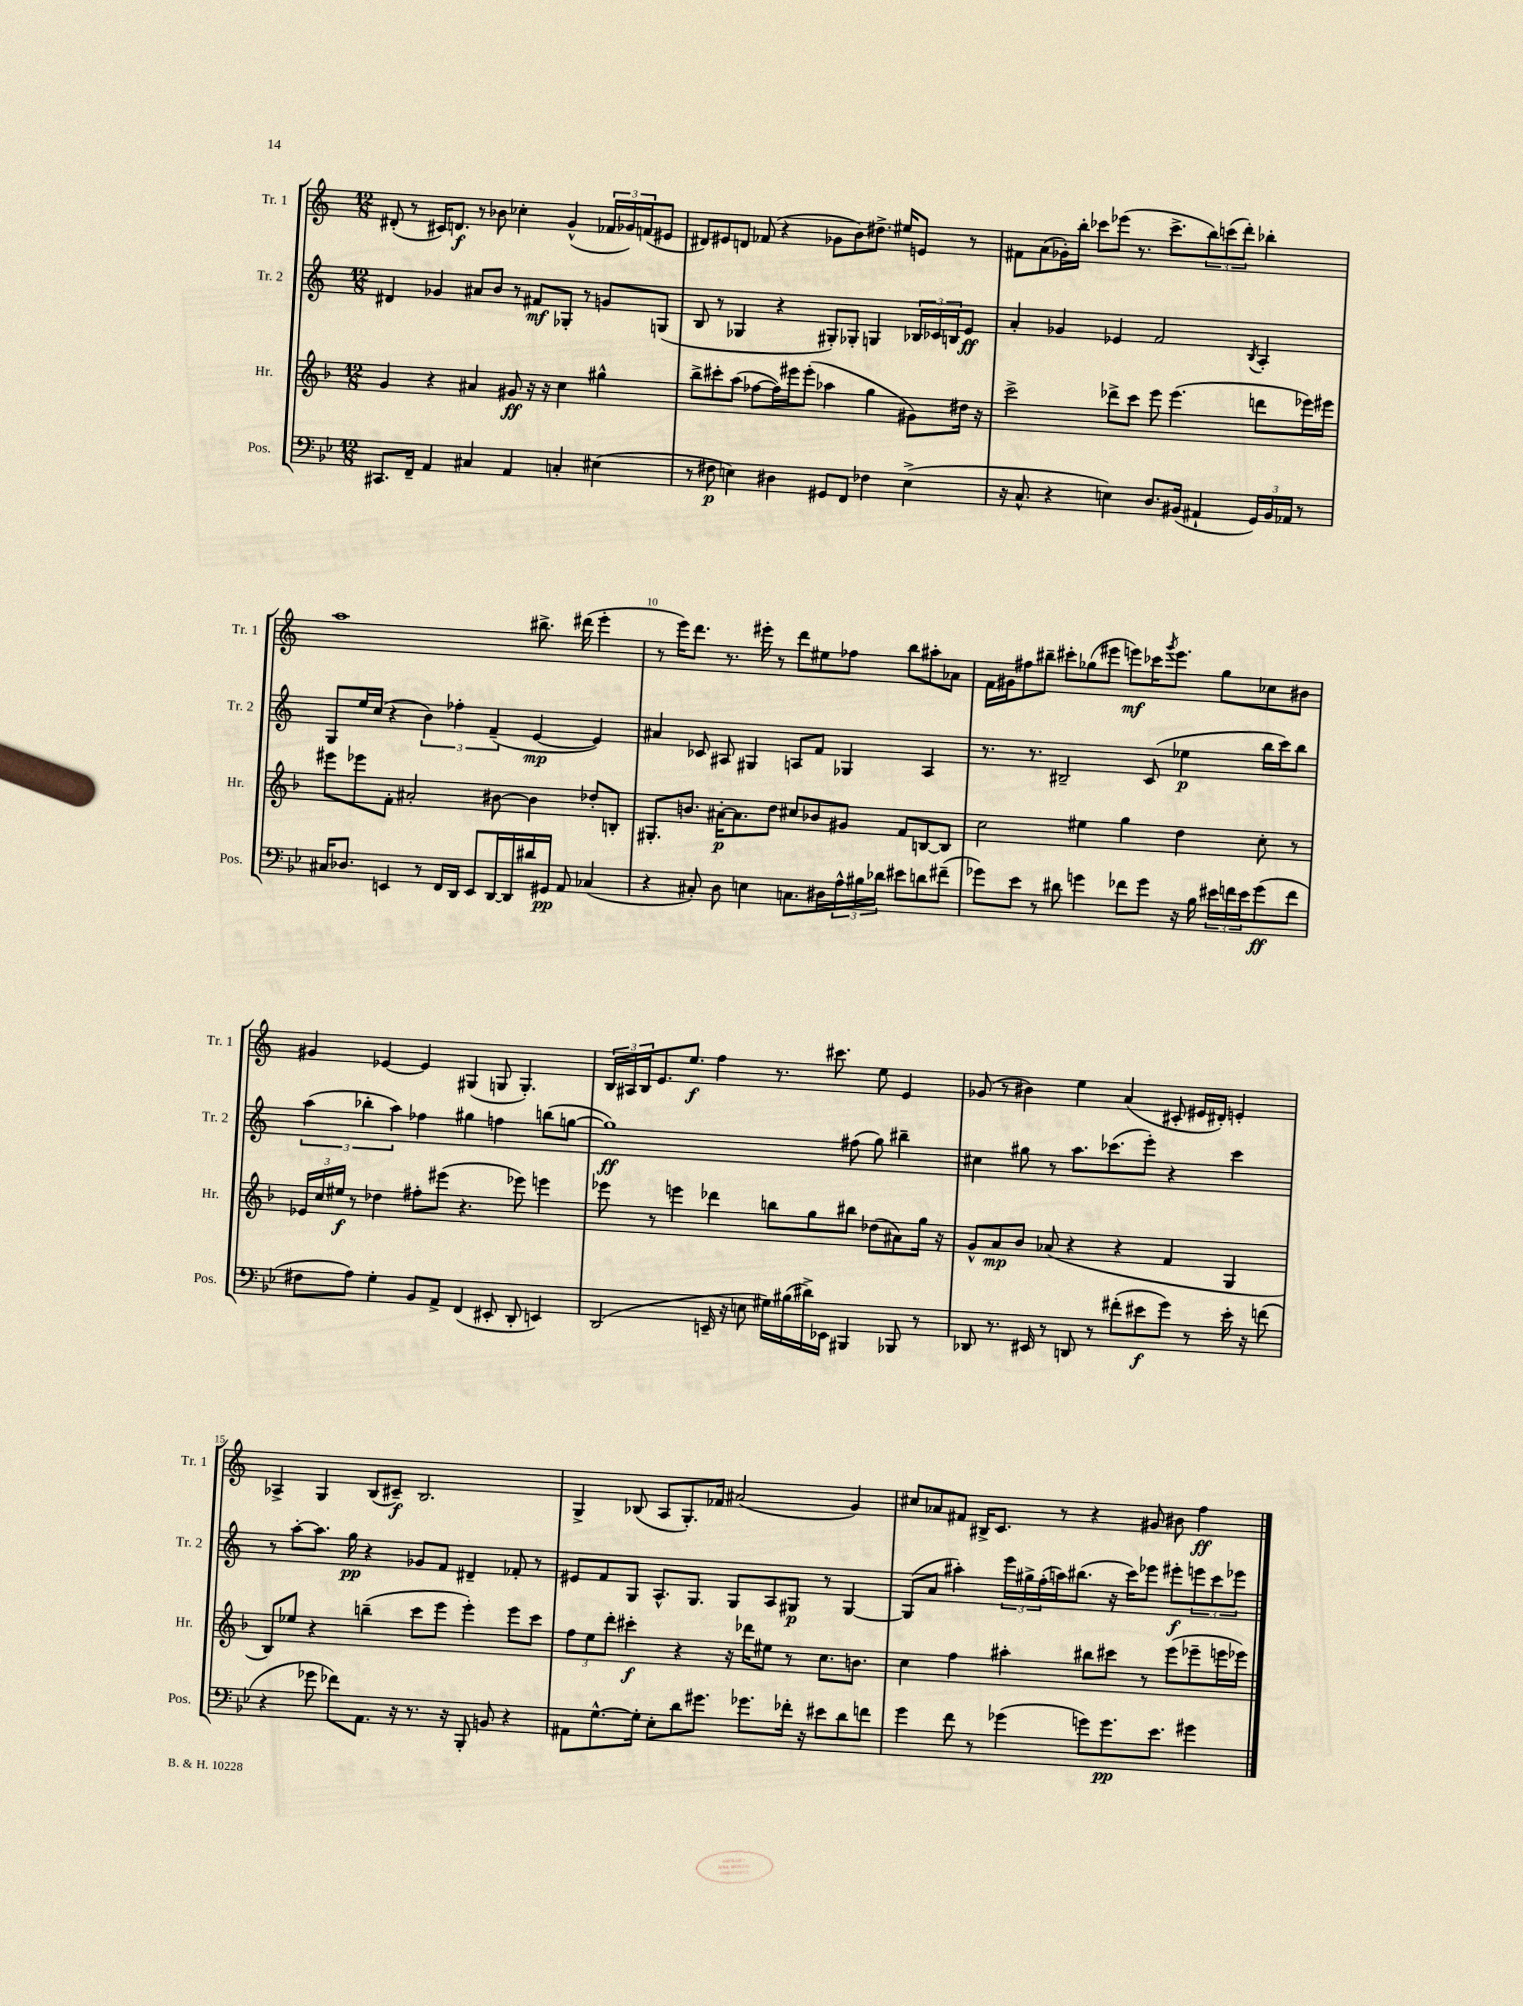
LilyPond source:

<<
\new StaffGroup <<
\new Staff = "s0" \with { instrumentName = "Tr. 1" shortInstrumentName = "Tr. 1" } {
    \clef treble \key c \major \numericTimeSignature \time 12/8
    dis'8-.( r8 cis'16) d'8.\f r8 bes'8 ces''4-. g'4-^( \tuplet 3/2 { fes'16 ges'16) f'16( } eis'8 |
    dis'8) eis'8 d'8 fes'8( r4 ges'8 b'8) dis''8.-> eis''16 e'8 r8 |
    fis'8 a'8( ges'16-.) b''16-. ces'''8 ees'''8( r8. ces'''8.-> \tuplet 3/2 { b''8) c'''8( d'''8-.) } bes''4-. |
    a''1 bis''8.-> dis'''16( e'''4-. |
    r8 e'''16) d'''8. r8. eis'''16-. r8 d'''8 eis''8 fes''8 b''8 ais''8-. aes'8 |
    f'16 gis'16 fis''8 bis''8-- cis'''8-. ges''8( eis'''8 e'''8\mf) ces'''16 \acciaccatura { g'''8 } e'''8. ges''8 ces''8 bis'8 |
    gis'4 ees'4~ ees'4 gis4( g8 g4.-.) |
    \tuplet 3/2 { b16 ais16 b16 } e'8. e''8.\f f''4 r8. cis'''8. e''8 e'4 |
    ges'8( r8 bis'4) e''4 a'4( cis'8-. eis'16 dis'16-.) e'4-. |
    aes4-> g4 b8( cis'8--\f) b2. |
    g4-> bes8( a8 g8.-.) fes'16 ais'2( g'4) |
    cis''8 aes'8 fis'8 bis16-> c'8. r8 r4 gis'8 bis'8 f''4\ff \bar "|." |
}
\new Staff = "s1" \with { instrumentName = "Tr. 2" shortInstrumentName = "Tr. 2" } {
    \clef treble \key c \major \numericTimeSignature \time 12/8
    dis'4 ges'4 ais'8 b'8 r8 fis'8\mf ges8-. r8 g'8 g8( |
    b8 r8 ges4 r4 gis8-.) ges8-. g4 \tuplet 3/2 { bes16 ces'16 b16 } e'8\ff |
    a'4-. ges'4 ees'4 f'2 \acciaccatura { b8 } a4-. |
    g8 e''16 c''16( r4 \tuplet 3/2 { b'4) fes''4-. f'4--( } e'4~\mp e'4) |
    ais'4 ces'8 ais8 gis4 a8 f'8 ges4 a4 |
    r8. r8. bis2-- c'8( ees''4\p b''16 c'''16) b''8 |
    \tuplet 3/2 { a''4( bes''4-. a''4) } fes''4 gis''4 f''4 b''8( g''8~ |
    g''1\ff) fis''8( g''8) bis''4-- |
    cis''4 gis''8 r8 a''8. ces'''8.( e'''8-.) r4 ces'''4 |
    r8 a''8~-. a''8. g''16\pp r4 ges'8 f'8 dis'4-- fes'8-. r8 |
    eis'8 f'8 g8 a8.-^ g8. g8 a8 gis8\p r8 gis4~ |
    gis8( a'8 ais''4-.) \tuplet 3/2 { e'''16 gis''16-> f''16-.( } a''16) bis''8.( r16 c'''16) ees'''8 eis'''8-.\f \tuplet 3/2 { e'''8 c'''8 ees'''8 } \bar "|." |
}
\new Staff = "s2" \with { instrumentName = "Hr." shortInstrumentName = "Hr." } {
    \clef treble \key f \major \numericTimeSignature \time 12/8
    g'4 r4 ais'4 gis'8\ff r16 r16 c''4 gis''4-^ |
    bes''8-> cis'''8-. a''8( fes''8~ fes''16) eis'''16 eis'''8-.( aes''4 g''4 gis'8) dis''16 r16 |
    c'''2-> des'''8-> c'''8 e'''8 e'''4.( d'''8 ees'''16) eis'''16 |
    eis'''8 ees'''8 f'8-. ais'2-. bis'8~ bis'4 des''8-. b8-. |
    gis8.-. b'8. ais'16~-.\p ais'8. d''8 cis''8 bes'8 gis'8 f'8 b8~ b8 |
    c''2 eis''4 g''4 d''4 c''8-. r8 |
    \tuplet 3/2 { ees'16 c''16 eis''16\f } r8 des''4 fis''8-. eis'''8( r4. ees'''8) e'''4 |
    ees'''8 r8 e'''4 des'''4 b''8 g''8 bis''8 des''8( ais'8) g''16 r16 |
    g'8-^ a'8\mp bes'8 aes'8( r4 r4 f'4 g4 |
    bes8) ees''8 r4 b''4--( c'''8 e'''8 e'''4-.) e'''8 c'''8 |
    \tuplet 3/2 { f''8 e''8 d'''8-. } cis'''4-.\f r4 r16 des'''16 eis''8 r8 c''8. b'8. |
    c''4 f''4 ais''4-. bis''8 cis'''8 r8 e'''8( ees'''8-- e'''16 ees'''16) \bar "|." |
}
\new Staff = "s3" \with { instrumentName = "Pos." shortInstrumentName = "Pos." } {
    \clef bass \key bes \major \numericTimeSignature \time 12/8
    cis,8. f,16-- a,4 cis4 a,4 c4-. eis4( |
    r8 fis8\p e4) dis4 gis,8 f,8 fes4 e4->( |
    r16 c8.-^ r4 e4) d8. bis,16( ais,4-! \tuplet 3/2 { g,16) bis,16 aes,16 } r8 |
    cis16 des8. e,4 r8 f,16 d,16 e,8 d,16~ d,16 dis'16 gis,16\pp a,8 ces4( |
    r4 cis8-.) d8 e4 c8. dis16 \tuplet 3/2 { a16-^ bis16 des'16 } eis'8 d'8 fis'8--( |
    ges'8) ees'8 r8 dis'8 g'4 fes'8 g'8 r16 bes16 \tuplet 3/2 { eis'16 f'16 eis'16 } g'8\ff( f'8 |
    fis8 a8) g4-. bes,8 a,8-> f,4( eis,8-. d,8-. e,4) |
    d,2( e,16-- r16 e8 gis16) bis16( dis'16->) ees,16 bis,,4 bes,,8 r8 |
    des,8 r8. eis,16 r8 d,8 r8 fis'8-.( eis'8\f g'8) r8 eis'16-. r16 f'8( |
    r4 ges'8 fes'8) a,8. r16 r8. r16 bes,,8-. b,8 r4 |
    ais,8 g8.~-^ g16-. ees8-. d'8 gis'8. ges'8. fes'16-. r16 eis'8 d'8 f'8 |
    g'4 f'8 r8 ges'4( g'8) g'8.\pp ees'8. gis'4 \bar "|." |
}
>>
>>
\layout { \context { \Score currentBarNumber = #6 \override BarNumber.break-visibility = ##(#f #t #t) barNumberVisibility = #(every-nth-bar-number-visible 5) } }
